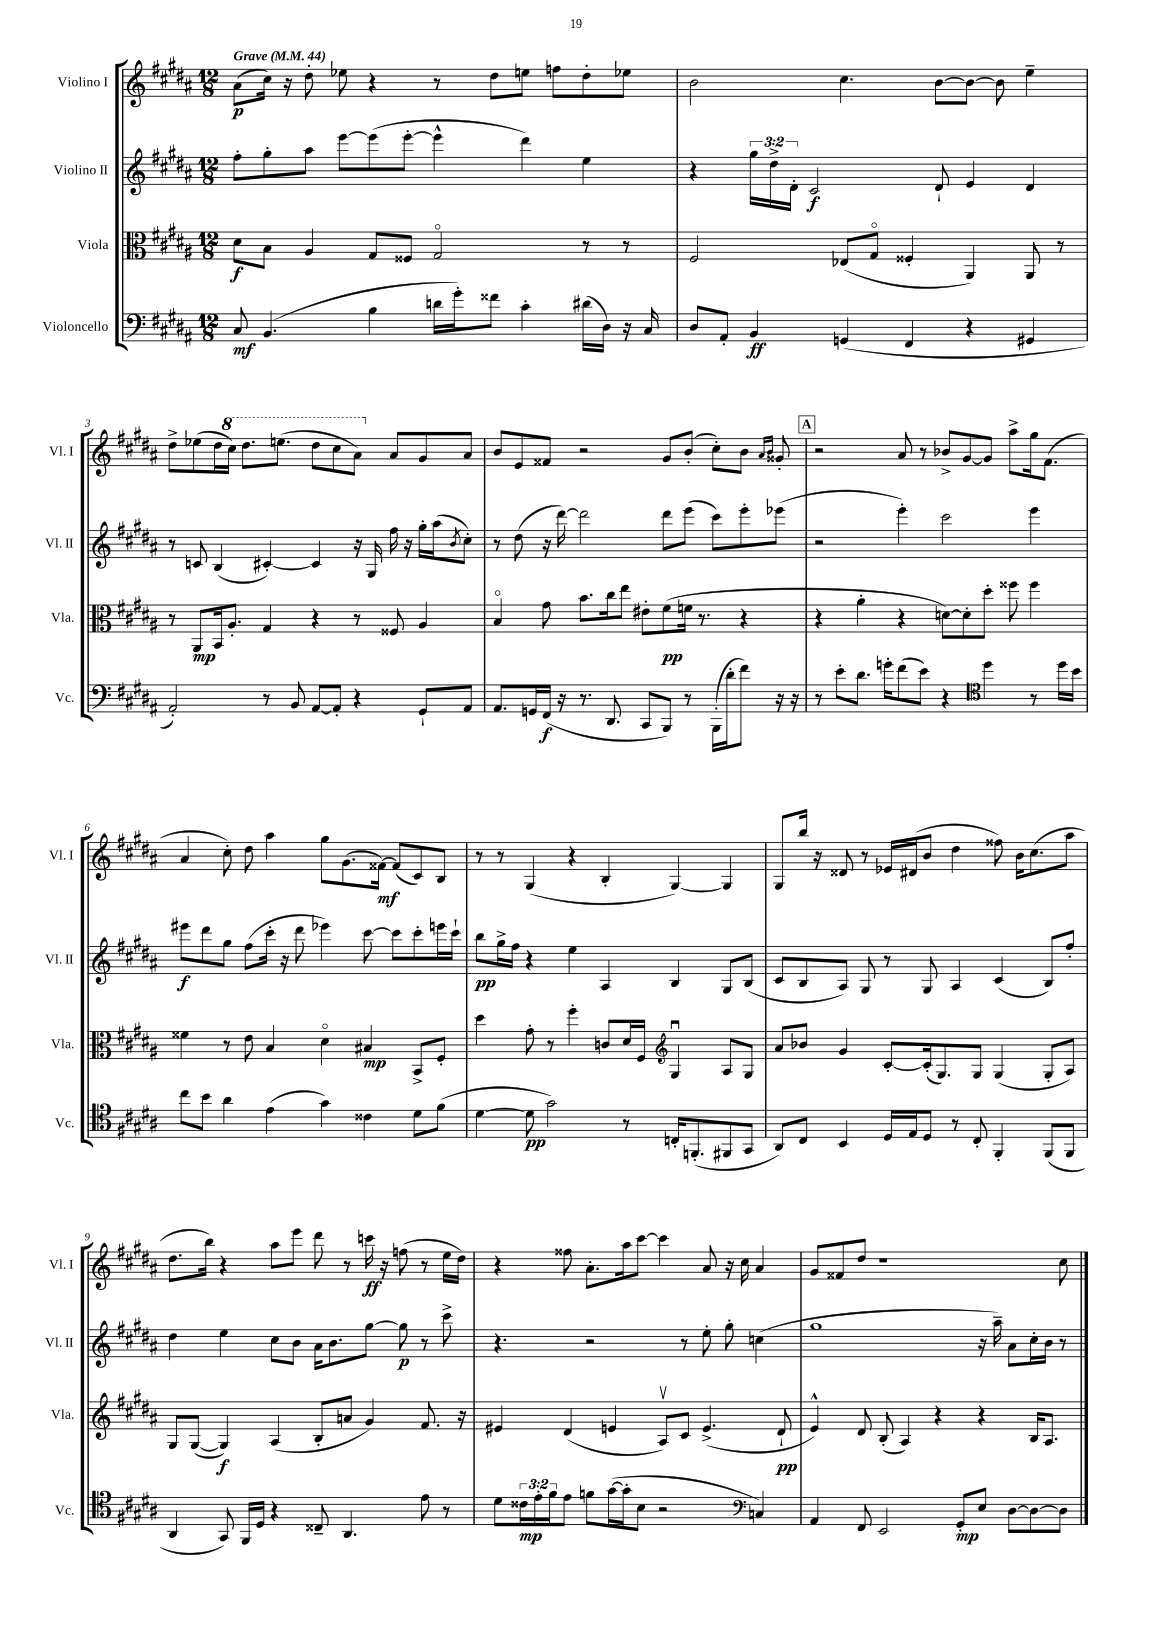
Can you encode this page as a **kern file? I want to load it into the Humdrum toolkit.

**kern	**dynam	**kern	**dynam	**kern	**dynam	**kern	**dynam
*part4	*part4	*part3	*part3	*part2	*part2	*part1	*part1
*staff4	*staff4	*staff3	*staff3	*staff2	*staff2	*staff1	*staff1
*I"Violoncello	*	*I"Viola	*	*I"Violino II	*	*I"Violino I	*
*I'Vc.	*	*I'Vla.	*	*I'Vl. II	*	*I'Vl. I	*
*clefF4	*	*clefC3	*	*clefG2	*	*clefG2	*
*k[f#c#g#d#a#]	*	*k[f#c#g#d#a#]	*	*k[f#c#g#d#a#]	*	*k[f#c#g#d#a#]	*
*M12/8	*	*M12/8	*	*M12/8	*	*M12/8	*
*MM44	*	*MM44	*	*MM44	*	*MM44	*
=1	=1	=1	=1	=1	=1	=1	=1
!	!	!	!	!	!	!LO:TX:a:B:t=Grave	!
8C#/	mf	8d#\L	f	8ff#'\L	.	(8a#\L	p
(4.BB/	.	8B\J	.	8gg#'\	.	16cc#\Jk)	.
.	.	.	.	.	.	16r	.
.	.	4A#/	.	8aa#\J	.	8dd#'\	.
.	.	.	.	[8eee\L	.	8ee-X\	.
4B\	.	8G#/L	.	(8eee\]	.	4r	.
.	.	8F##X/J	.	[8eee'\J	.	.	.
16dn\LL	.	2G#/	.	4eee^^\]	.	8r	.
16g#'\J)	.	.	.	.	.	.	.
8f##X\J	.	.	.	.	.	8dd#\L	.
4c#'\	.	.	.	4ddd#\)	.	8een\J	.
.	.	.	.	.	.	8ffn\L	.
(16d#X\LL	.	8r	.	4ee\	.	8dd#'\	.
16D#\JJ)	.	.	.	.	.	.	.
16r	.	8r	.	.	.	8ee-X\J	.
16C#/	.	.	.	.	.	.	.
=2	=2	=2	=2	=2	=2	=2	=2
8D#/L	.	2F#/	.	4r	.	2b\	.
8AA#'/J	.	.	.	.	.	.	.
4BB/	ff	.	.	24gg#\LL	.	.	.
.	.	.	.	24dd#^\	.	.	.
.	.	.	.	24d#'\JJ	.	.	.
.	.	.	.	2c#/	f	.	.
(4GGn/	.	(8E-X/L	.	.	.	4.cc#\	.
.	.	8G#/J	.	.	.	.	.
4FF#/	.	4F##X'/	.	.	.	.	.
.	.	.	.	8d#`/	.	[8b\L	.
4r	.	4AA#/)	.	4e/	.	8b\J_	.
.	.	.	.	.	.	8b\]	.
4GG#X/	.	8AA#/	.	4d#/	.	4ee~\	.
.	.	8r	.	.	.	.	.
!!LO:LB:g=z
=3	=3	=3	=3	=3	=3	=3	=3
2AA#'/)	.	8r	.	8r	.	8dd#^\L	.
.	.	8AA#/L	mp	8cn/	.	(8ee-X\	.
.	.	16BB/k	.	(4B/	.	16dd#\L	.
*	*	*	*	*	*	*8va	*
.	.	8.A#'/J	.	.	.	16ccc#\JJ)	.
.	.	.	.	.	.	8.ddd#\L	.
8r	.	4G#/	.	[4c#X'/)	.	.	.
.	.	.	.	.	.	(8.eeen\J	.
8BB/	.	.	.	.	.	.	.
[8AA#/L	.	4r	.	4c#/]	.	8ddd#\L	.
8AA#'/J]	.	.	.	.	.	8ccc#\	.
4r	.	8r	.	16r	.	8aa#\J)	.
.	.	.	.	16G#/	.	.	.
*	*	*	*	*	*	*X8va	*
.	.	8F##X/	.	16ff#\	.	8a#/L	.
.	.	.	.	16r	.	.	.
8GG#`/L	.	4A#/	.	16gg#'\LL	.	8g#/	.
.	.	.	.	(16aa#\J	.	.	.
.	.	.	.	8qb/	.	.	.
8AA#/J	.	.	.	8cc#'\J)	.	8a#/J	.
=4	=4	=4	=4	=4	=4	=4	=4
8.AA#/L	.	4B/	.	8r	.	8b/L	.
.	.	.	.	(8dd#\	.	8e/	.
16GGn/L	.	.	.	.	.	.	.
(16FF#/JJ	f	8g#\	.	16r	.	8f##X/J	.
16r	.	.	.	[16ddd#\)	.	.	.
8.r	.	8.b\L	.	2ddd#\]	.	2r	.
8.DD#/	.	16cc#\k	.	.	.	.	.
.	.	8ee\J	.	.	.	.	.
8CC#/L	.	8e#X'\L	.	.	.	.	.
8BBB/J)	.	(8f#\	pp	8ddd#\L	.	8g#/L	.
8r	.	16fn\Jk	.	(8eee\J	.	(8b'/J	.
.	.	8.r	.	.	.	.	.
(16BBB'\LL	.	.	.	8ccc#\L)	.	8cc#'\L)	.
16d#'\J	.	.	.	.	.	.	.
8f#\J)	.	4r	.	8eee'\	.	8b\J	.
.	.	.	.	.	.	16qqa#/LL	.
.	.	.	.	.	.	16qqb/JJ	.
16r	.	.	.	(8eee-X\J	.	8g##X'/	.
16r	.	.	.	.	.	.	.
!!LO:REH:place=s1:t=A
=5	=5	=5	=5	=5	=5	=5	=5
8r	.	4r	.	2r	.	2r	.
8e'\L	.	.	.	.	.	.	.
8.d#\J	.	4a#'\	.	.	.	.	.
16gn'\KL	.	.	.	.	.	.	.
(8f#\	.	4r	.	4eee'\)	.	8a#/	.
8e\J)	.	.	.	.	.	8r	.
4r	.	[8dn\L)	.	2ccc#\	.	8b-X^/L	.
.	.	8d'\]	.	.	.	[8g#/	.
*clefC4	*	*	*	*	*	*	*
4dd#\	.	8dd#'\J	.	.	.	8g#/J]	.
.	.	8ff##X\	.	.	.	8aa#^\L	.
8r	.	4ff##\	.	4eee\	.	16gg#\k	.
.	.	.	.	.	.	(8.f#\J	.
16dd#\LL	.	.	.	.	.	.	.
16b\JJ	.	.	.	.	.	.	.
!!LO:LB:g=z
=6	=6	=6	=6	=6	=6	=6	=6
8cc#\L	.	4f##X\	.	8eee#X\L	f	4a#/	.
8b\J	.	.	.	8ddd#\	.	.	.
4a#\	.	8r	.	8gg#\J	.	8cc#'\)	.
.	.	8e\	.	(8ff#\L	.	8dd#\	.
(4e\	.	4B/	.	16ccc#'\Jk	.	4aa#\	.
.	.	.	.	16r	.	.	.
.	.	.	.	8ddd#\	.	.	.
4g#\)	.	4d#\	.	4eee-X\)	.	8gg#\L	.
.	.	.	.	.	.	(8.g#\	.
4c##X\	.	4B#X/	mp	[8ccc#\	.	.	.
.	.	.	.	.	.	[16f##X\Jk)	mf
.	.	.	.	8ccc#\L]	.	(8f##/L]	.
8d#\L	.	8BB^/L	.	8ccc#'\	.	8c#/)	.
(8f#\J	.	8F#'/J	.	16eeen\L	.	8B/J	.
.	.	.	.	16ccc#`\JJ	.	.	.
=7	=7	=7	=7	=7	=7	=7	=7
[4d#\	.	4dd#\	.	8bb\L	pp	8r	.
.	.	.	.	16gg#^\L	.	8r	.
.	.	.	.	16ff#\JJ	.	.	.
8d#\]	pp	8g#'\	.	4r	.	(4G#/	.
2g#\)	.	8r	.	.	.	.	.
.	.	4ff#'\	.	4ee\	.	4r	.
.	.	8cn/L	.	4A#/	.	4B'/	.
8r	.	16d#/L	.	.	.	.	.
.	.	16F#/JJ	.	.	.	.	.
*	*	*clefG2	*	*	*	*	*
16Cn'/KL	.	4G#u/	.	4B/	.	[4G#/)	.
(8.FFn'/	.	.	.	.	.	.	.
8FF#X/	.	8A#/L	.	8G#/L	.	4G#/]	.
8GG#/J	.	8G#/J	.	(8B/J	.	.	.
=8	=8	=8	=8	=8	=8	=8	=8
8AA#/L)	.	8a#/L	.	8c#/L	.	8G#/L	.
8C#/J	.	8b-X/J	.	8B/	.	16bb/Jk	.
.	.	.	.	.	.	16r	.
4BB/	.	4g#/	.	8A#/J)	.	8d##X/	.
.	.	.	.	8G#/	.	8r	.
16D#/LL	.	[8c#'/L	.	8r	.	16e-X/LL	.
16E/J	.	.	.	.	.	(16d#X/J	.
8D#/J	.	(16c#'/k]	.	8G#/	.	8b/J	.
.	.	8.G#/)	.	.	.	.	.
8r	.	.	.	4A#/	.	4dd#\	.
8C#'/	.	8G#/J	.	.	.	.	.
4FF#'/	.	(4G#/	.	(4c#/	.	8ff##X\)	.
.	.	.	.	.	.	16b\KL	.
.	.	.	.	.	.	(8.cc#\	.
(8FF#/L	.	8G#'/L	.	8B/L)	.	.	.
8FF#/J	.	8A#/J)	.	8ff#'/J	.	8aa#\J	.
!!LO:LB:g=z
=9	=9	=9	=9	=9	=9	=9	=9
4AA#/	.	8G#/L	.	4dd#\	.	8.dd#\L	.
.	.	([8G#/J	.	.	.	.	.
.	.	.	.	.	.	16bb\Jk)	.
8GG#/)	.	4G#/])	f	4ee\	.	4r	.
16FF#/LL	.	.	.	.	.	.	.
16D#/JJ	.	.	.	.	.	.	.
4r	.	(4A#/	.	8cc#\L	.	8aa#\L	.
.	.	.	.	8b\J	.	8eee\J	.
8C##X~/	.	8B'/L	.	16a#\KL	.	8ddd#\	.
.	.	.	.	8.b\	.	.	.
4.AA#/	.	8an/J	.	.	.	8r	.
.	.	4g#/)	.	[8gg#\J	.	16cccn\	ff
.	.	.	.	.	.	16r	.
.	.	.	.	8gg#\]	p	(8ffn\	.
8e\	.	8.f#/	.	8r	.	8r	.
8r	.	.	.	8ccc#^\	.	16ee\LL	.
.	.	16r	.	.	.	16dd#\JJ)	.
=10	=10	=10	=10	=10	=10	=10	=10
8d#\L	.	4e#X/	.	4.r	.	4r	.
24c##X\L	mp	.	.	.	.	.	.
24e'\	.	.	.	.	.	.	.
24f#\J	.	.	.	.	.	.	.
8e\J	.	(4d#/	.	.	.	8ff##X\	.
8fn\L	.	.	.	2r	.	8.a#'\L	.
([16g#\L	.	4en/	.	.	.	.	.
16g#'\J]	.	.	.	.	.	16aa#\k	.
8B\J	.	.	.	.	.	[8ccc#\J	.
2r	.	8A#v/L)	.	.	.	4ccc#\]	.
.	.	8c#/J	.	8r	.	.	.
.	.	(4.e^/	.	8ee'\	.	8a#/	.
.	.	.	.	8gg#'\	.	16r	.
.	.	.	.	.	.	16cc#\	.
*clefF4	*	*	*	*	*	*	*
4Cn/)	.	.	.	(4ccn\	.	4a#/	.
.	.	8d#`/	pp	.	.	.	.
=11	=11	=11	=11	=11	=11	=11	=11
4AA#/	.	4e^^/)	.	1gg#	.	8g#/L	.
.	.	.	.	.	.	8f##X/	.
8FF#/	.	8d#/	.	.	.	8dd#/J	.
2EE/	.	(8B'/	.	.	.	1r	.
.	.	4A#/)	.	.	.	.	.
.	.	4r	.	.	.	.	.
8GG#'/L	mp	.	.	.	.	.	.
8E/J	.	4r	.	16r	.	.	.
.	.	.	.	16aa#~\)	.	.	.
[8D#\L	.	.	.	8a#\L	.	.	.
8D#\_	.	16B/KL	.	16cc#'\L	.	.	.
.	.	8.A#/J	.	16b\JJ	.	.	.
8D#\J]	.	.	.	8r	.	8cc#\	.
==	==	==	==	==	==	==	==
*-	*-	*-	*-	*-	*-	*-	*-
